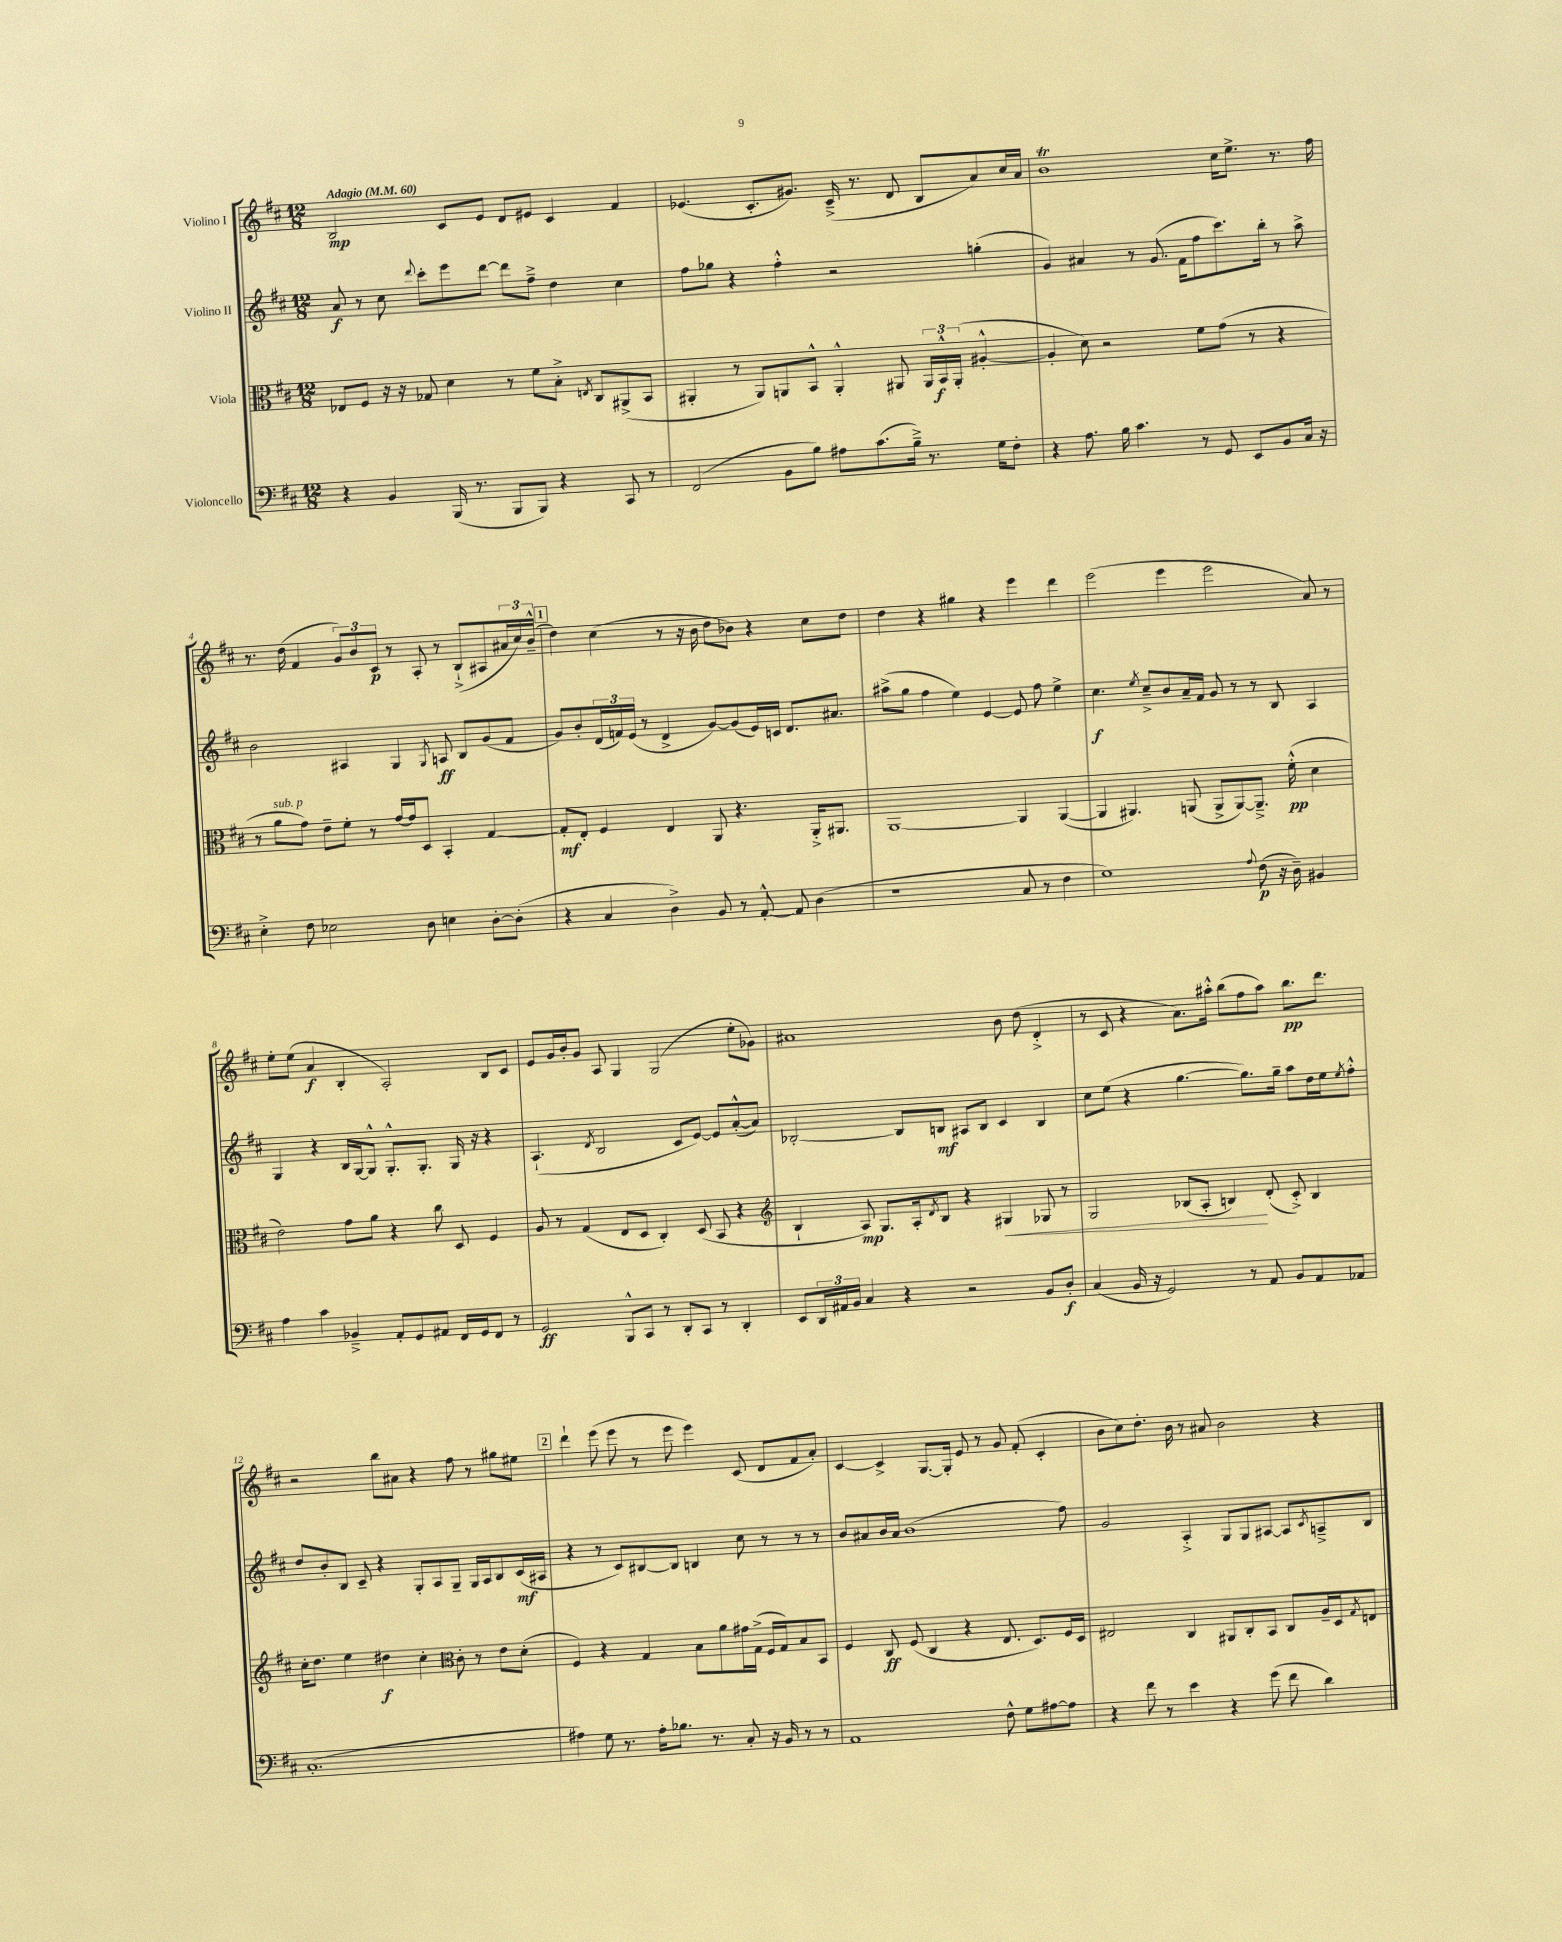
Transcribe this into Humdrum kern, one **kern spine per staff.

**kern	**dynam	**kern	**dynam	**kern	**dynam	**kern	**dynam
*part4	*part4	*part3	*part3	*part2	*part2	*part1	*part1
*staff4	*staff4	*staff3	*staff3	*staff2	*staff2	*staff1	*staff1
*I"Violoncello	*	*I"Viola	*	*I"Violino II	*	*I"Violino I	*
*clefF4	*	*clefC3	*	*clefG2	*	*clefG2	*
*k[f#c#]	*	*k[f#c#]	*	*k[f#c#]	*	*k[f#c#]	*
*M12/8	*	*M12/8	*	*M12/8	*	*M12/8	*
*MM60	*	*MM60	*	*MM60	*	*MM60	*
=1	=1	=1	=1	=1	=1	=1	=1
!	!	!	!	!	!	!LO:TX:a:B:t=Adagio	!
4r	.	8E-X/L	.	8a/	f	2B/	mp
.	.	8F#/J	.	8r	.	.	.
4BB/	.	16r	.	8cc#\	.	.	.
.	.	16r	.	.	.	.	.
.	.	.	.	8qqddd/	.	.	.
.	.	8G-X/	.	8ccc#'\L	.	.	.
(16BBB/	.	4d\	.	8eee\	.	8c#/L	.
8.r	.	.	.	.	.	.	.
.	.	.	.	[8ddd\J	.	8e/J	.
8BBB/L	.	8r	.	8ddd\L]	.	8d/L	.
8BBB/J)	.	8f#\L	.	8ff#~^\J	.	8e#X/J	.
4r	.	8B'^\J	.	4dd\	.	4c#/	.
.	.	8qEn/	.	.	.	.	.
.	.	8C#/L	.	.	.	.	.
8CC#/	.	(8AA#X^/	.	4cc#\	.	4f#/	.
8r	.	8BB/J	.	.	.	.	.
=2	=2	=2	=2	=2	=2	=2	=2
(2FF#/	.	4AA#X'/	.	8ff#\L	.	(4.e-X/	.
.	.	.	.	8gg-X\J	.	.	.
.	.	8r	.	4r	.	.	.
.	.	8AA#/L)	.	.	.	8.c#'/L	.
8BB\L	.	8AAn/	.	4ff#'^^\	.	.	.
.	.	.	.	.	.	8.g#X/J)	.
8B\J)	.	8BB^^/J	.	.	.	.	.
8A#X\L	.	4AA'^^/	.	2r	.	(16c#~^/	.
.	.	.	.	.	.	8.r	.
(8.c#\	.	.	.	.	.	.	.
.	.	8AA#X/	.	.	.	8d/	.
16B~^\Jk)	.	.	.	.	.	.	.
8.r	.	24AA#/LL	.	.	.	8B/L	.
.	.	24BB^^/	f	.	.	.	.
.	.	(24AA#'/JJ	.	.	.	.	.
.	.	[4A#X'^^/	.	(4ggn'\	.	8a/)	.
16G\KL	.	.	.	.	.	.	.
8F#'\J	.	.	.	.	.	16cc#/L	.
.	.	.	.	.	.	16a/JJ	.
=3	=3	=3	=3	=3	=3	=3	=3
4r	.	4A#'/]	.	4g/)	.	1bT	.
8.A\	.	8d\)	.	4a#X/	.	.	.
.	.	2r	.	.	.	.	.
16B\	.	.	.	.	.	.	.
4.c#\	.	.	.	8r	.	.	.
.	.	.	.	(8.g/	.	.	.
.	.	.	.	16f#\KL	.	.	.
8r	.	8f#\L	.	8ff#\	.	.	.
8GG/	.	(8g\J	.	8.ccc#\)	.	16cc#\KL	.
.	.	.	.	.	.	8.ee^\J	.
8EE/L	.	8r	.	.	.	.	.
.	.	.	.	16bb'\Jk	.	.	.
8BB/	.	4r	.	8r	.	8.r	.
16C#/Jk	.	.	.	8aa^\	.	.	.
16r	.	.	.	.	.	16ff#\	.
!!LO:LB:g=z
=4	=4	=4	=4	=4	=4	=4	=4
4E'^\	.	8r	.	2b\	.	8.r	.
!	!	!LO:TX:a:i:t=sub. p	!	!	!	!	!
.	.	8a\L	.	.	.	.	.
.	.	.	.	.	.	(16dd\	.
8F#\	.	8g\J)	.	.	.	4f#/	.
2E-X\	.	8e~\L	.	.	.	.	.
.	.	8f#'\J	.	4A#X/	.	12g/L)	.
.	.	.	.	.	.	12b/	.
.	.	8r	.	.	.	.	.
.	.	.	.	.	.	12c#/J	p
.	.	[16g/LL	.	4G/	.	8r	.
.	.	16g/J]	.	.	.	.	.
8D\	.	8D/J	.	.	.	8A'/	.
.	.	.	.	8qG/	.	.	.
4En\	.	4BB'/	.	8An/	ff	8r	.
.	.	.	.	8B/L	.	(8B`^/L	.
[8D'\L	.	[4G/	.	(8g/	.	8A#X/	.
(8D'\J]	.	.	.	8f#/J	.	24a#X/L	.
.	.	.	.	.	.	24cc#/)	.
.	.	.	.	.	.	(24b~^^/JJ	.
!!LO:REH:place=s1:t=1
=5	=5	=5	=5	=5	=5	=5	=5
4r	.	8G'/L]	mf	8g/L)	.	4dd\)	.
.	.	8E'/J	.	8b'/	.	.	.
4C#/	.	4F#/	.	(24d/L	.	(4cc#\	.
.	.	.	.	24fn/)	.	.	.
.	.	.	.	(24e/JJ	.	.	.
.	.	.	.	8r	.	.	.
4D^\)	.	4E/	.	4d^/	.	8r	.
.	.	.	.	.	.	16r	.
.	.	.	.	.	.	16b\	.
8BB/	.	8AA/	.	[8g/L)	.	8dd\L	.
8r	.	4.r	.	(8g/]	.	8b-X\J)	.
[8AA'^^/	.	.	.	16e/L)	.	4r	.
.	.	.	.	16cn/JJ	.	.	.
8AA/]	.	.	.	8.d/L	.	.	.
(4D\	.	16AA'^/KL	.	.	.	8cc#\L	.
.	.	8.AA#X/J	.	8.a#X/J	.	.	.
.	.	.	.	.	.	8dd\J	.
=6	=6	=6	=6	=6	=6	=6	=6
1r	.	[1AA	.	(8aa#X^\L	.	4dd\	.
.	.	.	.	8gg\J	.	.	.
.	.	.	.	4ff#\	.	4r	.
.	.	.	.	4ee\)	.	4gg#X\	.
.	.	.	.	[4e/	.	4r	.
8C#/	.	4AA/]	.	8e/]	.	4eee\	.
8r	.	.	.	8ff#\	.	.	.
4F#\	.	([4AA/	.	4ee^\	.	4ddd\	.
=7	=7	=7	=7	=7	=7	=7	=7
1G)	.	4AA/]	.	4.cc#\	f	(2eee\	.
.	.	4.AA#X/)	.	.	.	.	.
.	.	.	.	8qee/	.	.	.
.	.	.	.	8cc#~^/L	.	.	.
.	.	.	.	8b/	.	4eee\	.
.	.	(8AAn/	.	16a~/L	.	.	.
.	.	.	.	16f#/JJ	.	.	.
.	.	8AA^/L	.	8g/	.	2eee\	.
.	.	[8AA/)	.	8r	.	.	.
8qqA/	.	.	.	.	.	.	.
(8F#\	p	8.AA~^/J]	.	8r	.	.	.
16r	.	.	.	8B/	.	.	.
16D~\)	.	(16f#'^^\	pp	.	.	.	.
4BB#X/	.	4d\	.	4A/	.	8a/)	.
.	.	.	.	.	.	8r	.
!!LO:LB:g=z
=8	=8	=8	=8	=8	=8	=8	=8
4A\	.	2e\)	.	4G/	.	8ee'\L	.
.	.	.	.	.	.	(8ee\J	.
4c#\	.	.	.	4r	.	4a/	f
4BB-X~^/	.	8g\L	.	16B/LL	.	4B'/	.
.	.	.	.	[16G/J	.	.	.
.	.	8a\J	.	8G^^/J]	.	.	.
8AA'/L	.	4r	.	8.G'^^/L	.	2A'/)	.
8GG/	.	.	.	.	.	.	.
.	.	.	.	8.G'/J	.	.	.
8AA#X/J	.	8cc#\	.	.	.	.	.
16FF#/LL	.	8D/	.	16G/	.	.	.
16GG/J	.	.	.	16r	.	.	.
8FF#/J	.	4F#/	.	4r	.	8B/L	.
8r	.	.	.	.	.	8c#/J	.
=9	=9	=9	=9	=9	=9	=9	=9
2GG/	ff	8A/	.	(4.A`/	.	8e/L	.
.	.	8r	.	.	.	16g/L	.
.	.	.	.	.	.	16b'/J	.
.	.	(4G/	.	.	.	8g/J	.
.	.	.	.	8qd/	.	.	.
.	.	.	.	2B/	.	8A/	.
8BBB^^/L	.	8E/L	.	.	.	4G/	.
8CC#/J	.	8D/J	.	.	.	.	.
8r	.	4C#'/)	.	.	.	(2G/	.
8DD'/L	.	.	.	8c#/L	.	.	.
8CC#/J	.	(8D/	.	[8e/J)	.	.	.
8r	.	8BB/	.	8e/L]	.	.	.
4DD'/	.	4r	.	([8a'^^/	.	8ee'\L	.
.	.	.	.	8a/J])	.	8g-X\J)	.
=10	=10	=10	=10	=10	=10	=10	=10
*	*	*clefG2	*	*	*	*	*
8EE/L	.	4B`/	.	[2B-X'/	.	1a#X	.
24DD/L	.	.	.	.	.	.	.
24AA#X/	.	.	.	.	.	.	.
24BB/JJ	.	.	.	.	.	.	.
4C#/	.	8A/)	mp	.	.	.	.
.	.	8.G/L	.	.	.	.	.
4r	.	.	.	8B-/L]	.	.	.
.	.	16A'/k	.	.	.	.	.
.	.	8qd/	.	.	.	.	.
.	.	8B/J	.	8Bn/J	mf	.	.
2r	.	4r	.	8A#X/L	.	.	.
.	.	.	.	8B/J	.	.	.
!	!	!	!LO:HP:b	!	!	!	!
.	.	4G#X/	<	4c#/	.	8b\	.
.	.	.	.	.	.	(8dd\	.
8BB/L	.	8G-X/	.	4B/	.	4d'^/	.
8D'/J	f	8r	.	.	.	.	.
=11	=11	=11	=11	=11	=11	=11	=11
(4C#/	.	2G/	.	8cc#\L	.	8r	.
.	.	.	.	(8ee\J	.	8c#/	.
16BB/	.	.	.	4r	.	4r	.
16r	.	.	.	.	.	.	.
2GG/)	.	.	.	.	.	.	.
.	.	(8B-X/L	.	[4.gg\	.	8.a\L)	.
.	.	8A'/J	.	.	.	.	.
.	.	.	.	.	.	16aa#X'^^\Jk	.
.	.	4Bn/)	.	.	.	(8bb\L	.
8r	.	.	.	8.gg\L])	.	8ff#\	.
8AA/	.	(8d'/	[	.	.	8aa#\J)	.
.	.	.	.	16gg~\Jk	.	.	.
8BB/L	.	8c#'^/)	.	8aa\L	.	8.bb\L	pp
8AA/	.	4B/	.	16dd\L	.	.	.
.	.	.	.	16ee\J	.	8.ddd\J	.
.	.	.	.	8qee/	.	.	.
8AA-X/J	.	.	.	8ff#'^^\J	.	.	.
!!LO:LB:g=z
=12	=12	=12	=12	=12	=12	=12	=12
(1.C#'	.	16cc#'\KL	.	8dd/L	.	2r	.
.	.	8.dd\J	.	.	.	.	.
.	.	.	.	8b'/	.	.	.
.	.	4ee\	.	8B/J	.	.	.
.	.	.	.	8c#~/	.	.	.
.	.	4dd#X\	f	4r	.	8bb\L	.
.	.	.	.	.	.	8a#X\J	.
.	.	4cc#'\	.	8G'/L	.	4r	.
.	.	.	.	8A/	.	.	.
*	*	*clefC3	*	*	*	*	*
.	.	8c#'\	.	8G~/J	.	8ff#\	.
.	.	8r	.	16G/LL	.	8r	.
.	.	.	.	16A/J	.	.	.
.	.	8e\L	.	8B/	.	8gg#X\L	.
.	.	(8d'\J	.	(16c#/L	mf	8ee#X\J	.
.	.	.	.	16A#X/JJ	.	.	.
!!LO:REH:place=s1:t=2
=13	=13	=13	=13	=13	=13	=13	=13
4A#X\)	.	4F#/)	.	4r	.	4ddd`\	.
8G\	.	4r	.	8r	.	(8eee\	.
8.r	.	.	.	8c#/L)	.	8eee\	.
.	.	4G/	.	[8B#X/	.	8r	.
16A#'\KL	.	.	.	.	.	.	.
8.B-X\J	.	.	.	8B#/J]	.	8eee\	.
.	.	8B\L	.	4Bn/	.	4eee\)	.
8.r	.	.	.	.	.	.	.
.	.	8a\	.	.	.	.	.
8C#'/	.	16g#X\L	.	8cc#\	.	(8c#/	.
.	.	(16G^\JJ	.	.	.	.	.
16r	.	16F#/LL	.	8r	.	8d/L	.
16BB/	.	16G/J)	.	.	.	.	.
8r	.	8B/	.	8r	.	8f#/	.
8r	.	8BB/J	.	8r	.	8a'/J)	.
=14	=14	=14	=14	=14	=14	=14	=14
1AA	.	4F#/	.	8b/L	.	[4c#/	.
.	.	.	.	8a#X/	.	.	.
.	.	8C#/	ff	16b/L	.	4c#^/]	.
.	.	.	.	16a#/JJ	.	.	.
.	.	(8F#/	.	(1b	.	.	.
.	.	4C#/	.	.	.	[8.G/L	.
.	.	.	.	.	.	16G'/Jk]	.
.	.	4r	.	.	.	8e/	.
.	.	.	.	.	.	8r	.
8F#^^\	.	8.E/	.	.	.	8g/	.
8G\L	.	.	.	.	.	(8f#'/	.
.	.	8.D/L)	.	.	.	.	.
[8A#X\	.	.	.	.	.	4c#'/	.
8A#\J]	.	16F#/L	.	8ff#\)	.	.	.
.	.	16D/JJ	.	.	.	.	.
=15	=15	=15	=15	=15	=15	=15	=15
4r	.	2E#X/	.	2g/	.	8b\L	.
.	.	.	.	.	.	8cc#\)	.
8f#\	.	.	.	.	.	8.dd'\J	.
8r	.	.	.	.	.	.	.
.	.	.	.	.	.	16b\	.
4e\	.	4C#/	.	4A'^/	.	8r	.
.	.	.	.	.	.	8a#X/	.
4r	.	8AA#X/L	.	8G/L	.	2b\	.
.	.	8C#'/	.	8G/	.	.	.
(8g\	.	8BB/J	.	[8A#X/J	.	.	.
8f#\	.	8C#/L	.	8A#/L]	.	.	.
.	.	.	.	8qc#/	.	.	.
4d\)	.	16A~/L	.	8An~^/	.	4r	.
.	.	16D/J	.	.	.	.	.
.	.	8qG/	.	.	.	.	.
.	.	8En/J	.	8B/J	.	.	.
==	==	==	==	==	==	==	==
*-	*-	*-	*-	*-	*-	*-	*-
